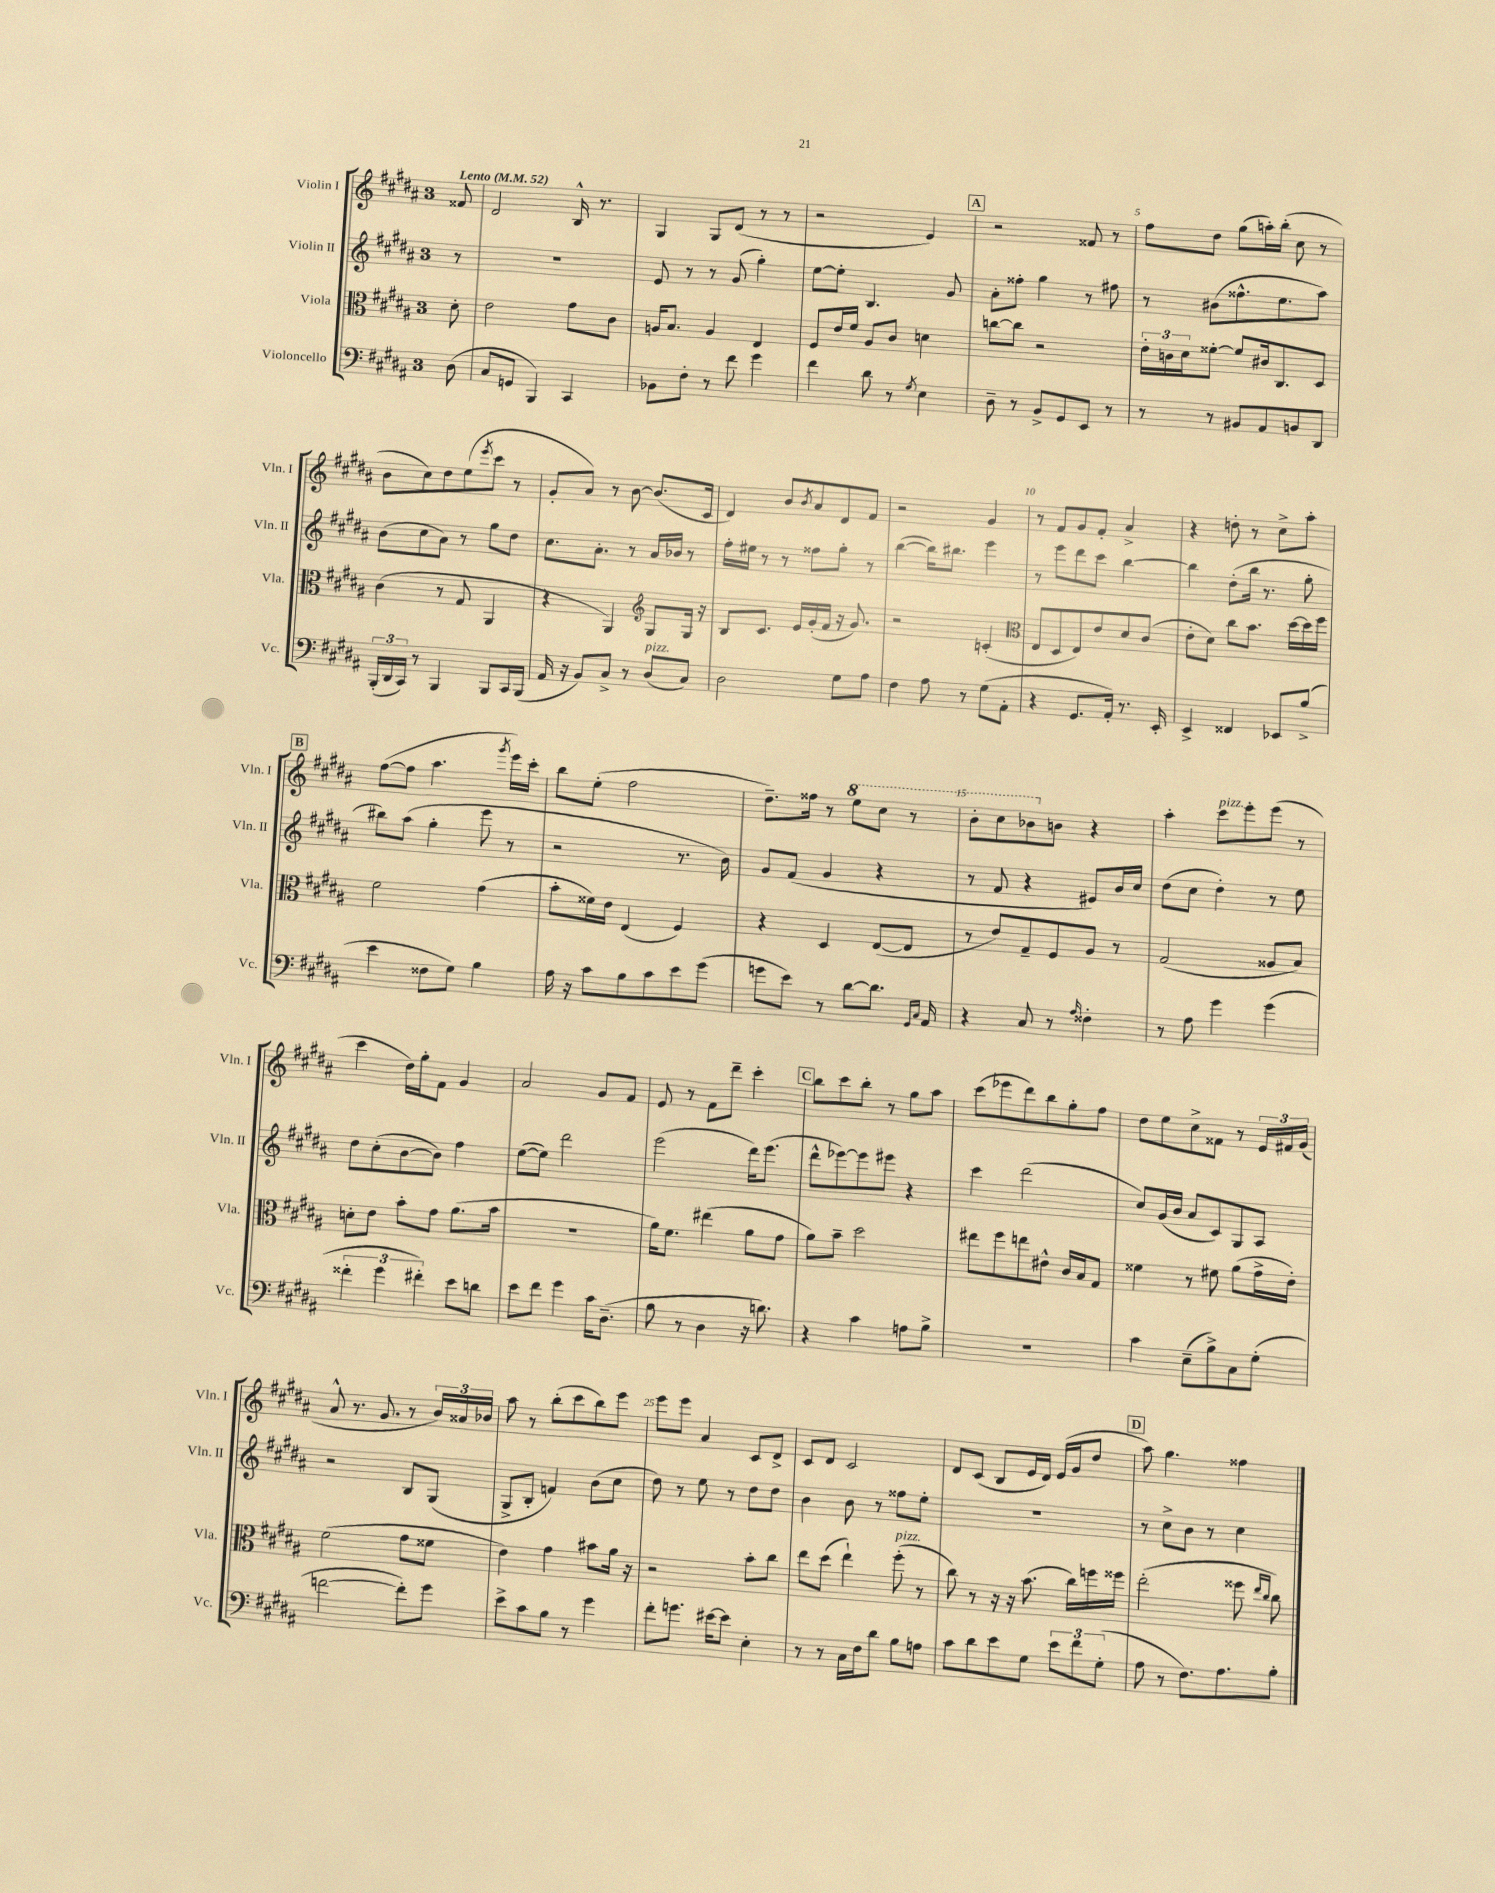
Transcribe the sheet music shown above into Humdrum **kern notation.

**kern	**kern	**kern	**kern
*staff4	*staff3	*staff2	*staff1
*clefF4	*clefC3	*clefG2	*clefG2
*k[f#c#g#d#a#]	*k[f#c#g#d#a#]	*k[f#c#g#d#a#]	*k[f#c#g#d#a#]
*M3/4	*M3/4	*M3/4	*M3/4
*MM52	*MM52	*MM52	*MM52
(8D#	8d#'	8r	8f##
=	=	=	=
8C#	2e	2.r	2d#
8GG	.	.	.
4BBB)	.	.	.
4CC#	8g#	.	16B^^
.	.	.	8.r
.	8c#	.	.
=	=	=	=
8BB-	16A	8e	4G#
.	8.B	.	.
8F#'	.	8r	.
8r	4A	8r	8G#
8f#	.	(8g#	(8d#
4g#	4E	4gg#')	8r
.	.	.	8r
=	=	=	=
4f#	8F#	[8ee	2r
.	16e	8ee']	.
.	16f#	.	.
8d#	8A#	4.B	.
8r	8c#	.	.
8qG#	.	.	.
4E	4d	.	4e)
.	.	8g#	.
=	=	=	=
8D#~	[8cc	8a#'	2r
8r	8cc]	8ff##'	.
8BB^	2r	4gg#	.
8GG#	.	.	.
8EE	.	8r	8f##
8r	.	8ff#	8r
=	=	=	=
8r	24e'	8r	8ff#
.	24c	.	.
.	24d#	.	.
8r	[8f##'	(8b#	8dd#
8BB#	8f##]	8.ff##^^	(8gg#
8AA#	16c#	.	16aa')
.	8.C#	8.ee	(16bb'
8BB	.	.	8cc#
8DD#	8D#	8aa#)	8r
=	=	=	=
(24BBB'	(4c#	(8b	8b
24DD#	.	.	.
24CC#)	.	.	.
8r	.	8cc#	8cc#)
4BBB	8r	8a#)	8dd#
.	8G#	8r	(8ee
.	.	.	8qeee
8BBB	4AA#	8gg#	8ccc#
16CC#	.	8dd#	8r
(16BBB	.	.	.
=	=	=	=
16AA#	4r	8.cc#	8g#'
16r	.	.	.
8BB)	.	.	8a#)
.	.	8.a#'	.
8C#^	4AA#)	.	8r
8r	.	8r	[8b
*	*clefG2	*	*
(8D#	8G#	16a#	(8.b]
.	.	16b-	.
8C#)	16G#	8r	.
.	16r	.	16c#
=	=	=	=
2D#	8B	16ff#'	4d#)
.	.	16ee#	.
.	8.c#	8r	.
.	.	8r	8b
.	16e	.	.
.	.	.	8qb
.	(16g#'	8ff##	8a#
.	16f#	.	.
8G#	16r	8gg#'	8d#
.	8.g#)	.	.
8A#	.	8r	8f#
=	=	=	=
4F#	2r	([4bb	2r
8A#	.	16bb])	.
.	.	8.bb#	.
8r	.	.	.
(8G#	(4c'	4eee	4g#
8AA#'	.	.	.
=	=	=	=
*	*clefC3	*	*
4r	8E	8r	8r
.	8D#	8eee	8f#
8.GG#	8E)	8ddd#	8g#
.	8e	8ccc#	8f#'
16AA#')	.	.	.
8.r	8d#	[4bb	4a#^
.	(8c#	.	.
16EE'	.	.	.
=	=	=	=
4EE^	8e'	4bb]	4r
.	8d#)	.	.
4FF##	8cc#	(8dd#'	8dd'
.	8.b	16bb	8r
.	.	8.r	.
8EE-	.	.	8cc#^
.	[16dd#	.	.
(8B^	16dd#]	8gg#'	8aa#'
.	16ff#	.	.
=	=	=	=
4e	2f#	8bb#)	([8ff#
.	.	(8aa#	8ff#]
8F##	.	4gg#'	4.aa#
8G#)	.	.	.
4B	(4g#	8eee	.
.	.	.	8qggg#
.	.	8r	16eee)
.	.	.	16ccc#'
=	=	=	=
16A#	8b'	2r	8bb
16r	.	.	.
8c#	16f##)	.	(8ee'
.	16e	.	.
8B	(4E	.	2ff#
8c#	.	.	.
8e	4F#)	8.r	.
(8g#	.	.	.
.	.	16b)	.
=	=	=	=
8g	4r	8g#	8.dd#~)
8e)	.	(8f#	.
.	.	.	16ff##
8r	4D#	4g#	8r
[8d#	.	.	8eee
8.d#]	([8E	4r	8ccc#
.	8E]	.	8r
16qqGG#	.	.	.
16qqC#	.	.	.
16AA#	.	.	.
=	=	=	=
4r	8r	8r	8bb'
.	8e)	8f#	8ccc#
8C#	8G#~	4r	8bb-
8r	8F#	.	8b
16qqA#	.	.	.
4F##'	8A#	8e#)	4r
.	8r	16b	.
.	.	16cc#	.
=	=	=	=
8r	(2G#	(8dd#	4aa#'
8A#	.	8cc#	.
4g#	.	4dd#')	8ccc#
.	.	.	8eee'
(4g#	8A##	8r	(8eee
.	8B)	8ee	8r
=	=	=	=
6f##'	8d'	8dd#	4ccc#
.	8e	(8cc#'	.
6g#	.	.	.
.	8b'	[8b	16dd#)
.	.	.	16gg#'
6f#')	.	.	.
.	8g#	8b])	8f#
8e	(8.a#	4ff#	4g#
8d	.	.	.
.	16b	.	.
=	=	=	=
8e	2.r	([8ee	2a#
8f#	.	8ee])	.
4g#	.	2ddd#	.
16c#	.	.	8g#
(8.D#~	.	.	.
.	.	.	8f#
=	=	=	=
8B	16a#)	(2eee	8e
.	8.f#	.	.
8r	.	.	8r
4D#	(4ee#	.	8f#
.	.	.	8ddd#~
16r	8a#	16ddd#)	4ccc#'
8.d)	.	(8.eee	.
.	8g#	.	.
=	=	=	=
4r	8a#)	8ddd#^^	8bb
.	8b~	[8eee-)	8ccc#
4c#	2dd#	8eee-]	8bb'
.	.	8eee#	8r
8A	.	4r	8gg#
8B^	.	.	8aa#
=	=	=	=
2.r	8ee#	4ccc#	(8ccc#
.	8ff#	.	8eee-
.	8ee	(2ddd#	8ddd#)
.	8e#^^	.	8bb
.	16c#	.	8gg#'
.	16B	.	.
.	8G#	.	8ff#
=	=	=	=
4c#	4f##	8cc#)	8dd#
.	.	(16g#	8ee
.	.	16b	.
(8E~	8r	8a#	8cc#^
8B^)	8f#	8c#)	8f##
8C#	(8a#	8G#	8r
(8G#'	16g#^	8A#	24e
.	.	.	24f#
.	16e')	.	.
.	.	.	(24g#
=	=	=	=
[2f	(2f#	2r	8a#^^
.	.	.	8.r
.	.	.	8.g#
8f'])	8g#	8B	8r
8g#	8f##	(8G#	24b)
.	.	.	24a##
.	.	.	24b-
=	=	=	=
8e^	4e)	8G#^	8aa#
8c#	.	8B'	8r
8B	4g#	4f)	(8bb'
8r	.	.	8ccc#
4g#	8b#	(8b	8bb)
.	16a#	8cc#	8eee
.	16r	.	.
=	=	=	=
8f#'	2r	8dd#)	8eee
8.g	.	8r	8eee
.	.	8ee	4a#
[16e#	.	.	.
8e#]	.	8r	.
4E'	8b'	8dd#	8c#
.	8cc#	8dd#	8d#^
=	=	=	=
8r	8ee	4b	8c#
8r	(8dd#	.	8d#
16C#	4ee`)	8b	2c#
16F#	.	.	.
8d#	.	8r	.
8B	(8ff#'	8ff##	.
8A	8r	8ee'	.
=	=	=	=
8c#	8cc#)	2.r	8d#
8d#	8r	.	(8c#
8e	16r	.	8B
.	16r	.	.
8G#	(8.b	.	16e
.	.	.	16d#)
12e	.	.	(16e
.	16cc#)	.	16g#
12f#	.	.	.
.	16ff	.	8dd#
(12G#'	.	.	.
.	16ff##	.	.
=	=	=	=
8A#	(2ee'	8r	8aa#)
8r	.	8cc#^	4.gg#
8.F#)	.	8b	.
.	.	8r	.
8.A#	.	.	.
.	8ff##	4cc#	4ff##
.	16qqee	.	.
.	16qqcc#	.	.
8B'	8cc#)	.	.
==	==	==	==
*-	*-	*-	*-
